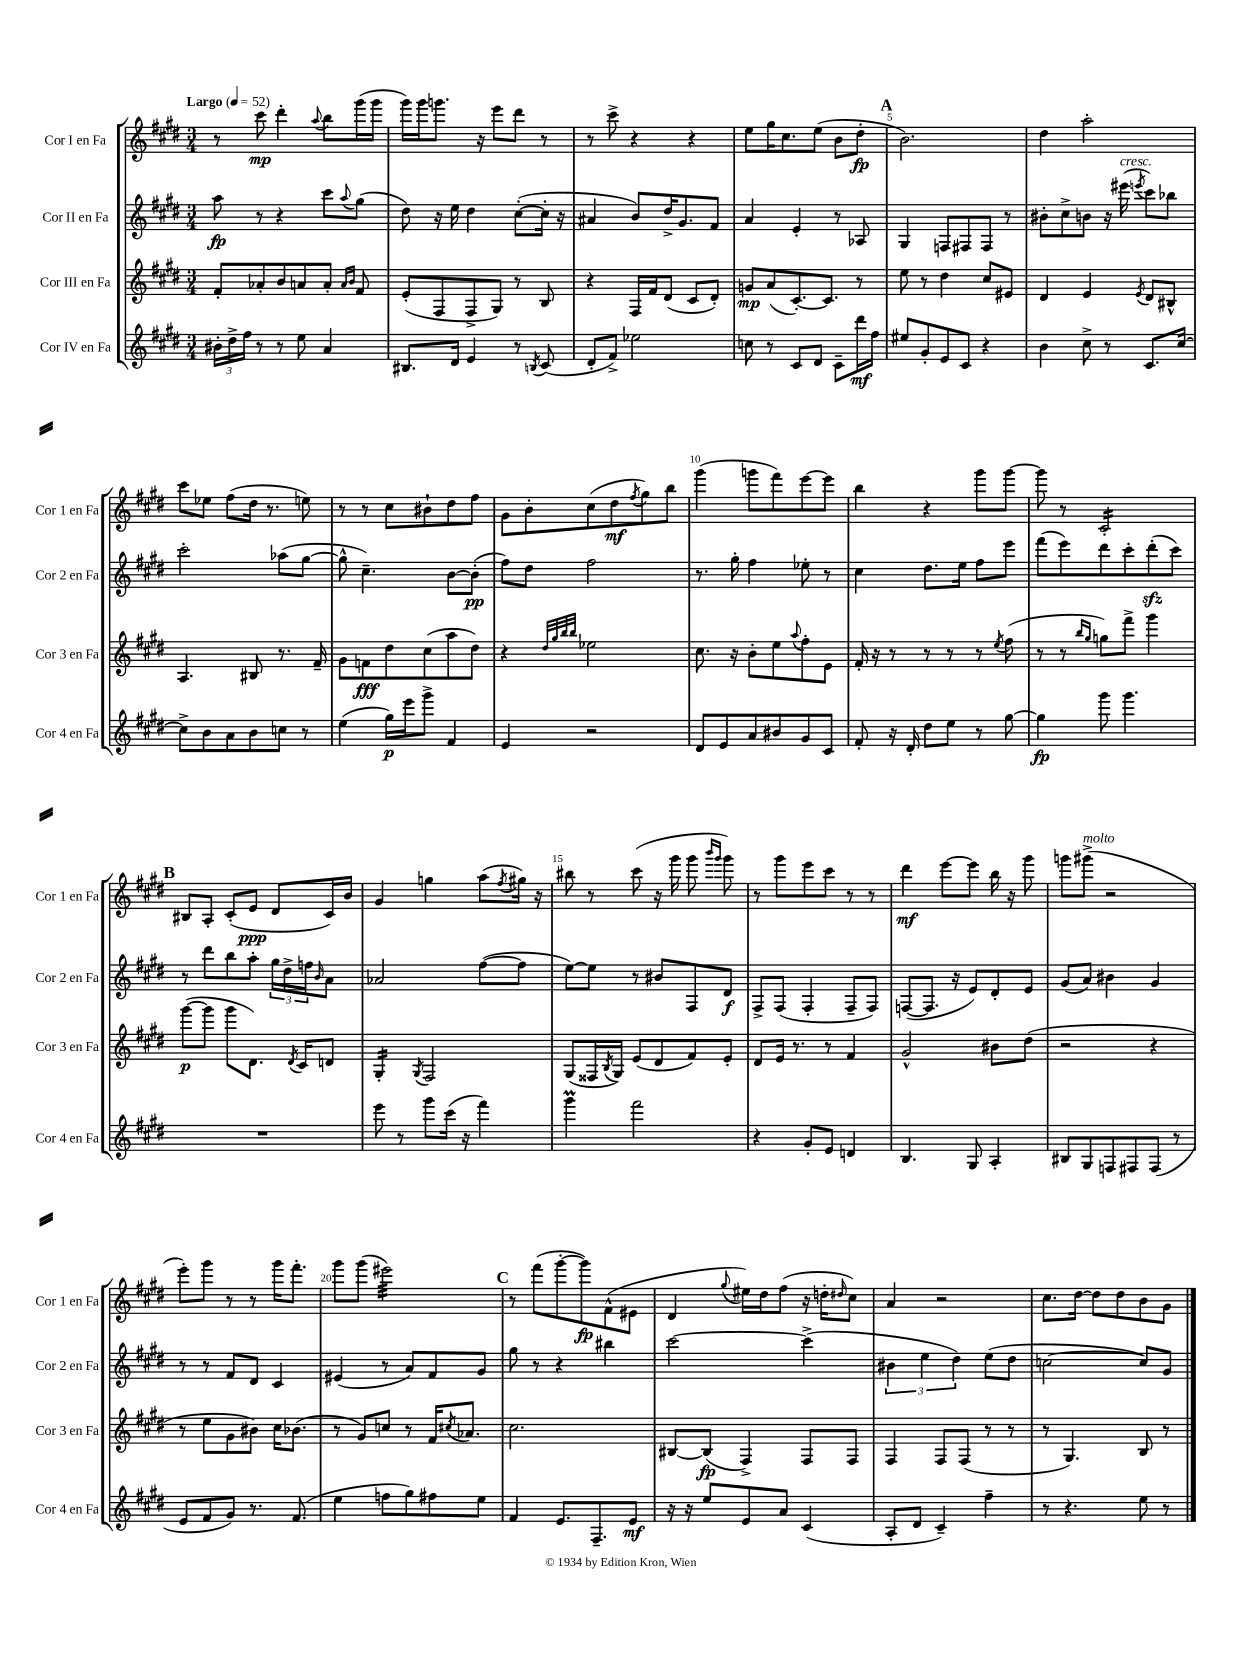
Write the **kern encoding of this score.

**kern	**kern	**kern	**kern
*staff4	*staff3	*staff2	*staff1
*clefG2	*clefG2	*clefG2	*clefG2
*k[f#c#g#d#]	*k[f#c#g#d#]	*k[f#c#g#d#]	*k[f#c#g#d#]
*M3/4	*M3/4	*M3/4	*M3/4
*MM52	*MM52	*MM52	*MM52
24b#'	8f#'	8aa	8r
24dd#^	.	.	.
24ff#	.	.	.
8r	8a-'	8r	8ccc#
8r	8b	4r	4ddd#'
8ee	8a	.	.
.	.	.	8qqaa
4a	8a'	8ccc#	8bb
.	16qqa	.	.
.	16qqb	8qqaa	.
.	8f#	(8gg#	(16ggg#
.	.	.	16ggg#
=	=	=	=
8.B#	(8e'	8dd#)	16ggg#)
.	.	.	16ggg#
.	8F#	16r	8.ggg
16d#	.	16ee	.
4e	8F#^	4dd#	.
.	.	.	16r
.	8G#)	.	8eee
8r	8r	([8cc#'	8ddd#
8qB	.	.	.
(8c#	8B	16cc#']	8r
.	.	16r	.
=	=	=	=
8d#'	4r	4a#	8r
8f#^)	.	.	8ccc#^
2ee-	16F#	8b)	4r
.	16f#	.	.
.	(8d#	16dd#^	.
.	.	8.g#	.
.	8c#	.	4r
.	8d#')	8f#	.
=	=	=	=
8cc	8g	4a	8ee
8r	(8a	.	16gg#
.	.	.	8.cc#
8c#	[8.c#')	4e'	.
8d#	.	.	(8ee
.	8.c#]	.	.
8c#~	.	8r	8b
16ddd#	8r	8A-	8dd#'
16ff#	.	.	.
=	=	=	=
8ee#	8ee	4G#	2.b)
8g#'	8r	.	.
8e	4dd#	8F	.
8c#	.	8F#	.
4r	8cc#	8F#	.
.	8e#	8r	.
=	=	=	=
4b	4d#	8b#'	4dd#
.	.	8cc#^	.
8cc#^	4e	8b	2aa'
8r	.	16r	.
.	.	(16eee#	.
.	8qe	8qeee	.
8.c#	8d#	8ccc#)	.
.	8B#^^	8bb-	.
[16cc#	.	.	.
=	=	=	=
8cc#^]	4.A	2ccc#'	8ccc#
8b	.	.	8ee-
8a	.	.	(8ff#
8b	8B#	.	16dd#
.	.	.	8.r
8cc	8.r	(8aa-	.
8r	.	[8gg#	8ee)
.	16f#~	.	.
=	=	=	=
(4ee	8g#	8gg#^^]	8r
.	8f	4.cc#~)	8r
16gg#)	8dd#	.	8cc#
16eee	.	.	.
8ggg#^	(8cc#	.	8b#`
4f#	8aa	[8b	8dd#
.	8dd#)	(8b']	8ff#
=	=	=	=
4e	4r	8ff#)	8g#
.	.	8dd#	8b'
.	32qqdd#	.	.
.	32qqgg#	.	.
.	32qqbb	.	.
.	32qqbb	.	.
2r	2ee-	2ff#	(8cc#
.	.	.	8dd#
.	.	.	8qff#
.	.	.	8gg#)
.	.	.	8bb
=	=	=	=
8d#	8.cc#	8.r	(4ggg#
8e	.	.	.
.	16r	16gg#'	.
8a	8b'	4ff#	8ggg
8b#	8ee	.	8fff#)
.	8qqaa	.	.
8g#	8ff#'	8ee-'	[8eee
8c#	8e	8r	8eee]
=	=	=	=
8f#'	16f#'	4cc#	4bb
.	16r	.	.
16r	8r	.	.
16d#'	.	.	.
8dd#	8r	8.dd#	4r
8ee	8r	.	.
.	.	16ee	.
8r	8r	8ff#	8ggg#
.	8qee	.	.
[8gg#	(8ff#	8eee	[8ggg#
=	=	=	=
4gg#]	8r	(8fff#	8ggg#]
.	8r	8eee)	8r
.	16qqbb	.	.
.	16qqgg#	.	.
8ggg#	8gg)	8ddd#	2c#'
4.ggg#	8fff#^	8ccc#'	.
.	4ggg#	(8ddd#'	.
.	.	8ccc#)	.
=	=	=	=
2.r	([8ggg#	8r	8B#
.	8ggg#]	8ddd#	8A'
.	8ggg#	8bb	(8c#'
.	8.d#)	8aa'	8e
.	.	24gg#	8d#
.	.	24dd#^	.
.	8qd#	.	.
.	16c#	.	.
.	.	24ff	.
.	.	16qqb	.
.	8d	8a	16c#)
.	.	.	16b
=	=	=	=
8eee	4G#'	2a-	4g#
8r	.	.	.
.	8qG#	.	.
8ggg#	2F#	.	4gg
(16ccc#	.	.	.
16r	.	.	.
4fff#)	.	([8ff#	(8aa
.	.	.	8qff#
.	.	8ff#]	16gg#)
.	.	.	16r
=	=	=	=
4ggg#	(8G#	[8ee)	8bb#
.	16F##	8ee]	8r
.	8qB	.	.
.	16G#)	.	.
2fff#	(8e	8r	(8ccc#
.	8d#	8b#	16r
.	.	.	16ggg#
.	8f#)	8F#	8ggg#
.	.	.	16qqbbb
.	.	.	16qqggg#
.	8e'	8d#	8ggg#)
=	=	=	=
4r	8d#	8F#^	8r
.	16e	(8F#	8ggg#
.	8.r	.	.
8g#'	.	4F#'	8eee
8e	8r	.	8ccc#
4d	4f#	8F#~	8r
.	.	8F#)	8r
=	=	=	=
4.B	2g#^^	([8F	4ddd#
.	.	8.F]	.
.	.	.	[8eee
.	.	16r	.
8G#	.	8e)	8eee]
4A'	8b#	8d#'	16bb
.	.	.	16r
.	(8dd#	8e	8ggg#
=	=	=	=
8B#	2r	(8g#	8ggg
8G#	.	8a)	(8ggg#^
8F	.	4b#	2r
8F#	.	.	.
(8F#	4r	4g#	.
8r	.	.	.
=	=	=	=
8e	8r	8r	8eee')
8f#	8ee	8r	8ggg#
8g#)	8g#	8f#	8r
8.r	8b#)	8d#	8r
.	16cc#	4c#	16ggg#
(8.f#	(8.b-	.	8.fff#'
=	=	=	=
4ee	8r	(4e#	8ggg#
.	8g#)	.	(8ggg#
8ff	8cc	8r	2eee#)
8gg#)	8r	8a)	.
8ff#	16f#	8f#	.
.	8qcc#	.	.
.	8.a-	.	.
8ee	.	8g#	.
=	=	=	=
4f#	2.cc#	8gg#	8r
.	.	8r	(8fff#
8.e	.	4r	[8ggg#'
.	.	.	8ggg#])
8.F#~	.	.	.
.	.	4bb#	(8f#^^
8e	.	.	8e#
=	=	=	=
16r	[8B#	[2ccc#	4d#
16r	.	.	.
8ee	(8B#]	.	.
.	.	.	8qqgg#
8e	4F#^)	.	16ee#)
.	.	.	16dd#
8a	.	.	(8ff#
(4c#	8F#	(4ccc#^]	16r
.	.	.	16dd'
.	.	.	16qqdd#
.	8F#	.	8cc#)
=	=	=	=
8A'	4F#	6b#	4a
8d#	.	.	.
.	.	6ee	.
4c#~)	8F#	.	2r
.	.	6dd#)	.
.	(8F#	.	.
4ff#~	8r	(8ee	.
.	8r	8dd#	.
=	=	=	=
8r	8r	[2cc	8.cc#
4.r	4.G#)	.	.
.	.	.	[16dd#
.	.	.	8dd#]
.	.	.	8dd#
8ee	8B	8cc])	8b
8r	8r	8g#	8g#
==	==	==	==
*-	*-	*-	*-
